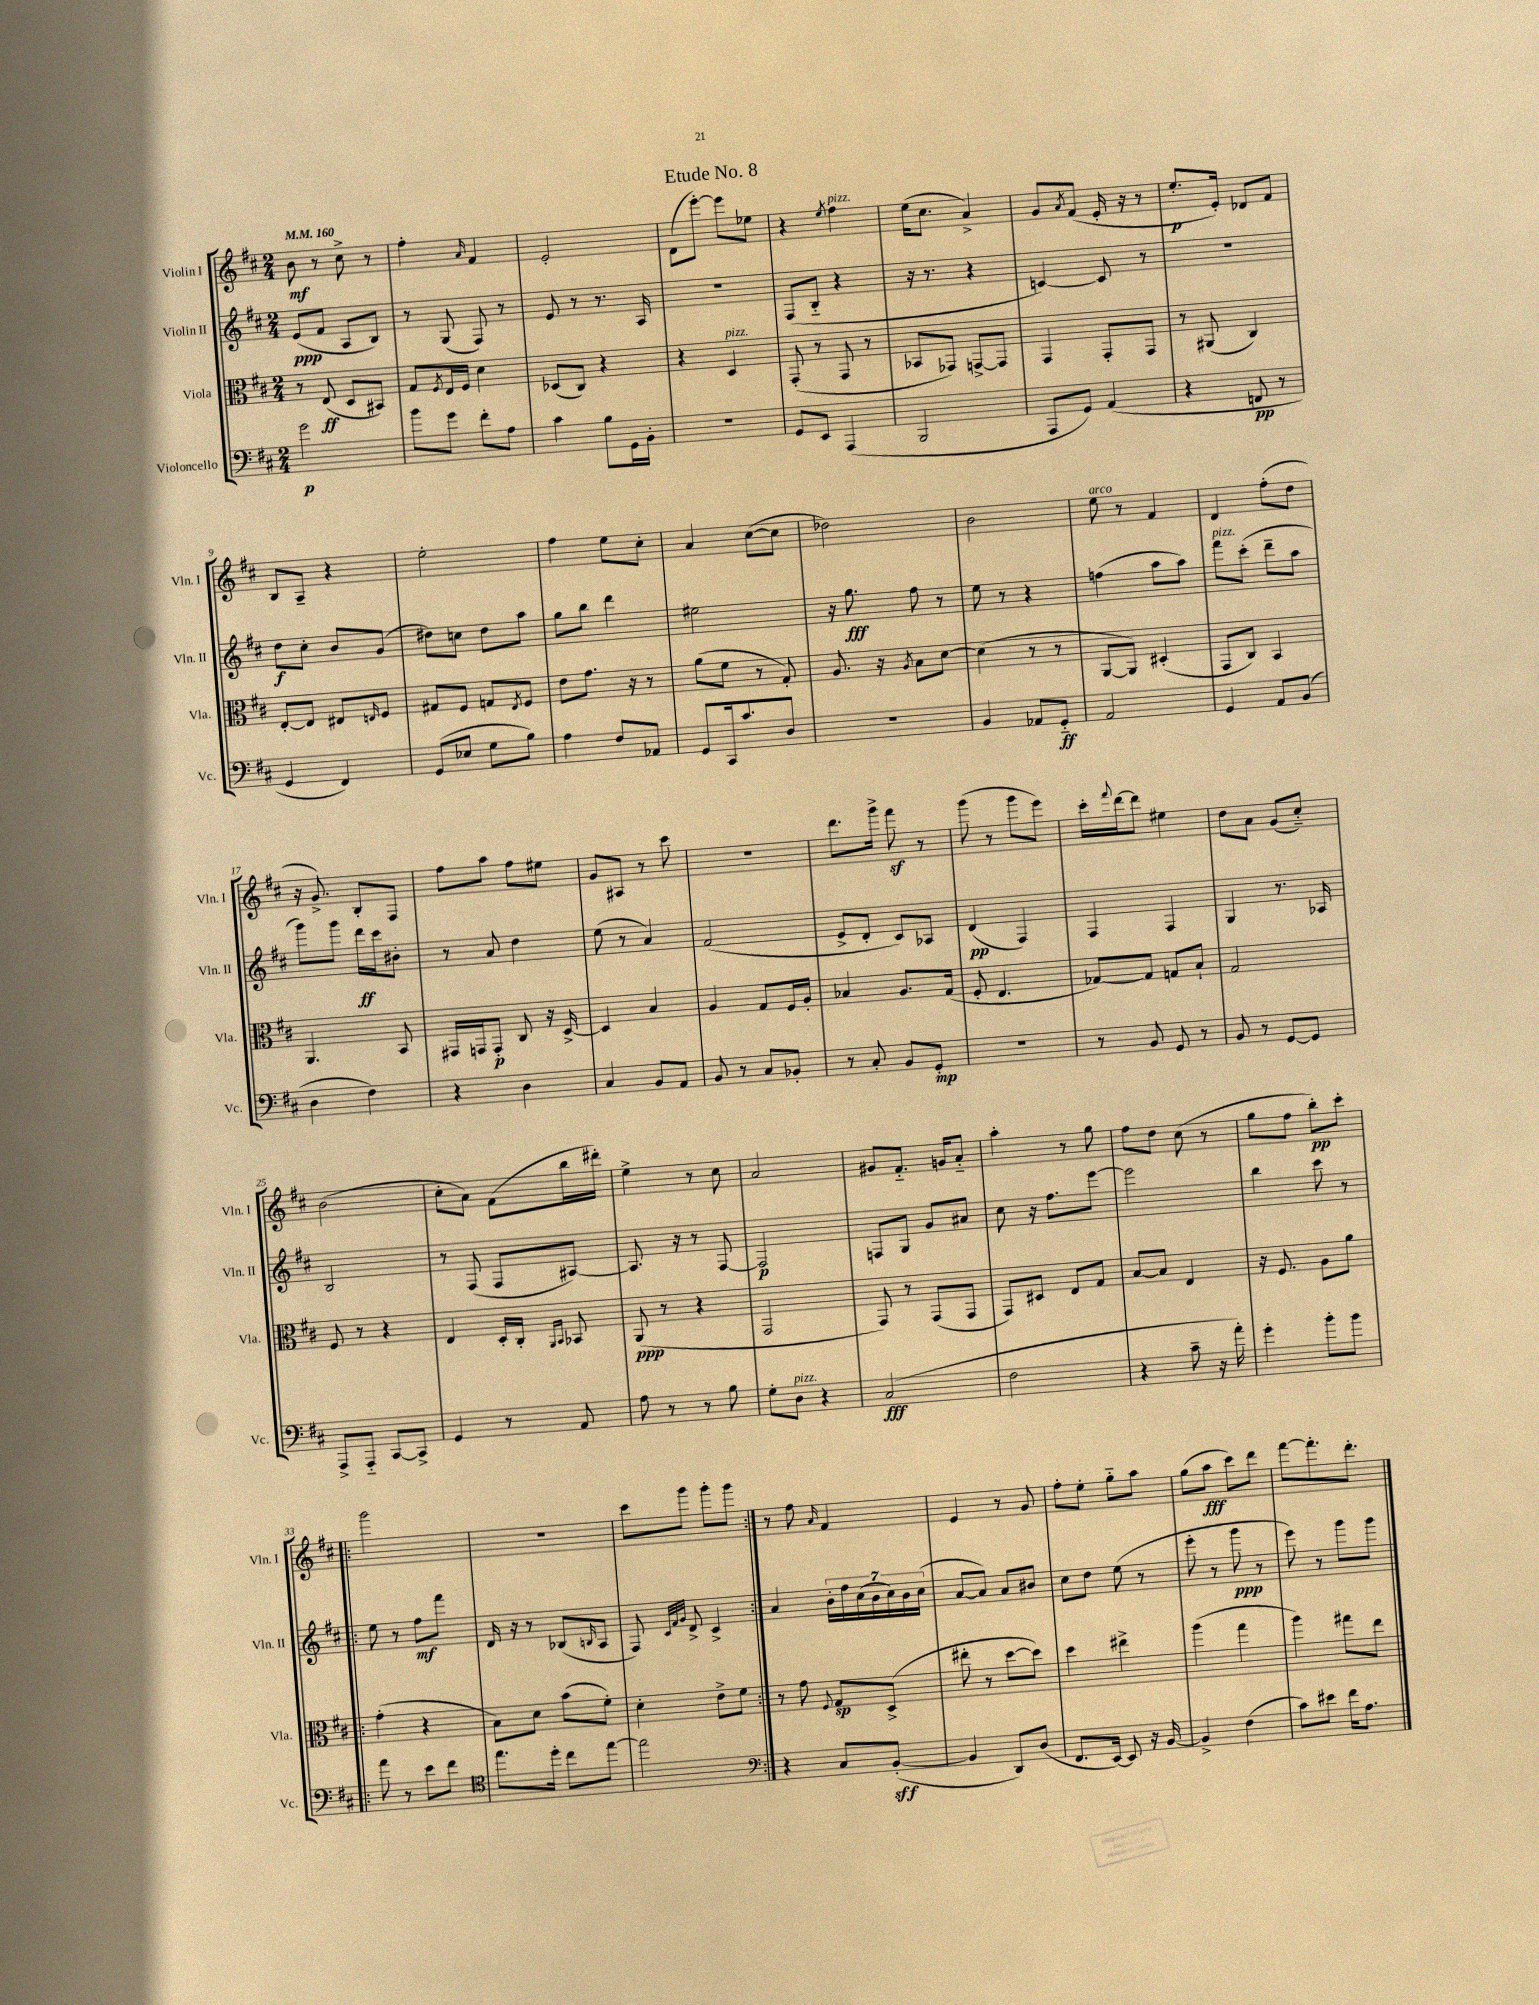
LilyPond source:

\header { title = "Etude No. 8" }
<<
\new StaffGroup <<
\new Staff = "s0" \with { instrumentName = "Violin I" shortInstrumentName = "Vln. I" } {
    \clef treble \key d \major \numericTimeSignature \time 2/4 \tempo 4 = 160
    b'8\mf r8 cis''8-> r8 |
    fis''4-. \grace { a'16 } fis'4 |
    e'2-. |
    d'8( e'''8~-.) e'''8 ees''8 |
    r4 \acciaccatura { e''8 } fis''4^\markup { \italic "pizz." } |
    e''16( cis''8. a'4->) |
    g'8 \acciaccatura { a'8 } fis'8( e'16-. r16 r8 |
    e''8.-.\p e'16-.) des'8 fis'8 |
    b8 a8-- r4 |
    e''2-. |
    fis''4 e''8 cis''8-. |
    a'4 cis''8~( cis''8 |
    des''2) |
    b'2 |
    e''8^\markup { \italic "arco" } r8 fis'4 |
    d'4 fis''8-.( d''8 |
    r16 g'8.->) b8-. fis8 |
    fis''8 a''8 fis''8 eis''8 |
    g'8 ais8 r8 cis'''8 |
    r2 |
    d'''8. g'''16-> fis'''8\sf r8 |
    g'''8( r8 g'''8 e'''8) |
    cis'''16-. \appoggiatura { fis'''8 } d'''16~ d'''8 eis''4 |
    d''8 a'8 g'8( cis''8-_) |
    b'2( |
    cis''8-. a'8) fis'8( b''16 dis'''16-.) |
    e''4-> r8 cis''8 |
    a'2 |
    gis'8 fis'8.-_ g'16 a'8-_ |
    a''4-. r8 g''8 |
    fis''8 d''8 cis''8( r8 |
    g''8 fis''8 b''8-.\pp) cis'''8-. |
    \repeat volta 2 { g'''2 |
    R2 |
    cis'''8 g'''8 g'''8-. g'''8 | }
    r8 fis''8 \grace { a'16 } fis'4 |
    e'4 r8 g'8 |
    fis''8-. e''8-. g''8-_ a''8 |
    g''8( a''8\fff cis'''8) d'''8 |
    fis'''8~ fis'''8.-. d'''8.-. \bar "|." |
}
\new Staff = "s1" \with { instrumentName = "Violin II" shortInstrumentName = "Vln. II" } {
    \clef treble \key d \major \numericTimeSignature \time 2/4
    e'8\ppp( fis'8 a8 b8) |
    r8 g8( fis8) r8 |
    e'8 r8 r8. a16 |
    R2 |
    fis8( b8-_ r4 |
    r16 r8. r4 |
    c'4~) c'8 r8 |
    r2 |
    d''8\f cis''8-. b'8 g'8( |
    dis''8) c''8 dis''8 a''8 |
    g''8 b''8 d'''4 |
    eis''2 |
    r16 g''8.\fff fis''8 r8 |
    e''8 r8 r4 |
    f''4( a''8 a''8) |
    fis'''8^\markup { \italic "pizz." } cis'''8-.( d'''8-- a''8 |
    g'''8) g'''8 d'''16\ff cis'''16 bis'8-. |
    r8 a'8 d''4 |
    e''8( r8 a'4) |
    fis'2( |
    e'8-> d'8-. cis'8) aes8 |
    d'4\pp( fis4) |
    fis4 fis4 |
    g4 r8. aes16 |
    b2 |
    r8 fis8( fis8 ais8~) |
    ais8. r16 r8 fis8~ |
    fis2\p |
    f8 g8 g'8 ais'8 |
    cis''8 r16 fis''8. e'''8~ |
    e'''2 |
    b''4 cis'''8 r8 |
    \repeat volta 2 { e''8 r8 fis''8\mf fis'''8 |
    d'16 r16 r8 bes8( \grace { b16 } a8 |
    fis8) \grace { cis'32 fis'32 g'32 } d'8-> cis'4-> | }
    a'4 \tuplet 7/4 { b'16-. fis''16 cis''16( b'16 cis''16) b'16 cis''16( } |
    a'8~ a'8) a'8 bis'8 |
    cis''8 d''8 e''8( r8 |
    e'''8-. r8 g'''8\ppp r8 |
    e'''8) r8 g'''8 g'''8 \bar "|." |
}
\new Staff = "s2" \with { instrumentName = "Viola" shortInstrumentName = "Vla." } {
    \clef alto \key d \major \numericTimeSignature \time 2/4
    r8 e8\ff( d8 bis,8) |
    g8 \acciaccatura { fis8 } e16 fis16 d'4 |
    des8( cis8) r4 |
    r4 d4^\markup { \italic "pizz." } |
    g,8-.( r8 g,8 r8 |
    bes,8 ges,8) g,8~-> g,8 |
    g,4 g,8-. g,8 |
    r8 ais,8( cis4) |
    e8~-. e8 eis8 \grace { e16 } fis8 |
    gis8 fis8 g8 \acciaccatura { e8 } fis8 |
    e'8 g'8. r16 r8 |
    a'8( fis'8 r8 g8-.) |
    a8. r16 \acciaccatura { a8 } b8 d'8~ |
    d'4( r8 r8 |
    a,8~ a,8) dis4-.( |
    g,8 cis8) b,4 |
    a,4. b,8 |
    gis,16 g,16 g,8-.\p cis8 r16 d16~-> |
    d4 b4 |
    a4 g8 fis16 a16-. |
    bes4 a8. g16( |
    fis8-. e4. |
    ges8~) ges8 g8 b8-! |
    g2 |
    fis8 r8 r4 |
    e4 d16-. cis16-. \grace { a,16 b,16 } bes,8 |
    a,8\ppp( r8 r4 |
    g,2 |
    g,8) r8 g,8( g,8 |
    g,8) dis8 e8 g8 |
    b8~ b8 e4 |
    r16 fis8. a8 a'8 |
    \repeat volta 2 { g'4-.( r4 |
    b8) d'8 b'8( fis'8-.) |
    d'4-. e'8-> fis'8 | }
    r8 g'8 \appoggiatura { fis8 } g8\sp d8->( |
    eis''8-. r8 d''8~ d''8) |
    d''4 eis''4-> |
    a''4( g''4 |
    a''4) gis''8 e''8 \bar "|." |
}
\new Staff = "s3" \with { instrumentName = "Violoncello" shortInstrumentName = "Vc." } {
    \clef bass \key d \major \numericTimeSignature \time 2/4
    g'2\p |
    b'8 g'8 fis'8-. a8 |
    cis'4 b8 g,16 b,16-. |
    r2 |
    g,8 e,8 a,,4( |
    b,,2 |
    a,,8 g,8) a,4( |
    r4 f,8\pp r8 |
    g,4 fis,4) |
    g,8( ees8 g8 b8) |
    a4 fis8 aes,8 |
    g,8 cis,16 cis'8. d8 |
    r2 |
    b,4 aes,8 g,8-_\ff |
    a,2 |
    g,4 a,8 b,8( |
    d4 fis4) |
    r4 d4 |
    cis4 b,8 a,8 |
    b,8 r8 cis8 bes,8-. |
    r8 cis8-. b,8 g,8-.\mp |
    r2 |
    r8 b,8 g,8 r8 |
    b,8 r8 g,8~ g,8 |
    a,,8-> a,,8-_ cis,8~ cis,8-> |
    g,4 r8 a,8 |
    a8 r8 r8 b8 |
    g8-. d8^\markup { \italic "pizz." } r4 |
    cis2\fff( |
    fis2 |
    r4 cis'8-- r16 a'16-.) |
    g'4-. b'8-. b'8 |
    \repeat volta 2 { a'8 r8 e'8 fis'8 |
    \clef tenor e''8. d''16-. cis''8 e''8~ |
    e''2 | }
    \clef bass r4 cis8 b,8~-.\sff( |
    b,4 d,8) d8( |
    fis,8. e,16~) e,8 r16 b,16~ |
    b,4-> fis4( |
    cis'8) eis'8 fis'16 a8. \bar "|." |
}
>>
>>
